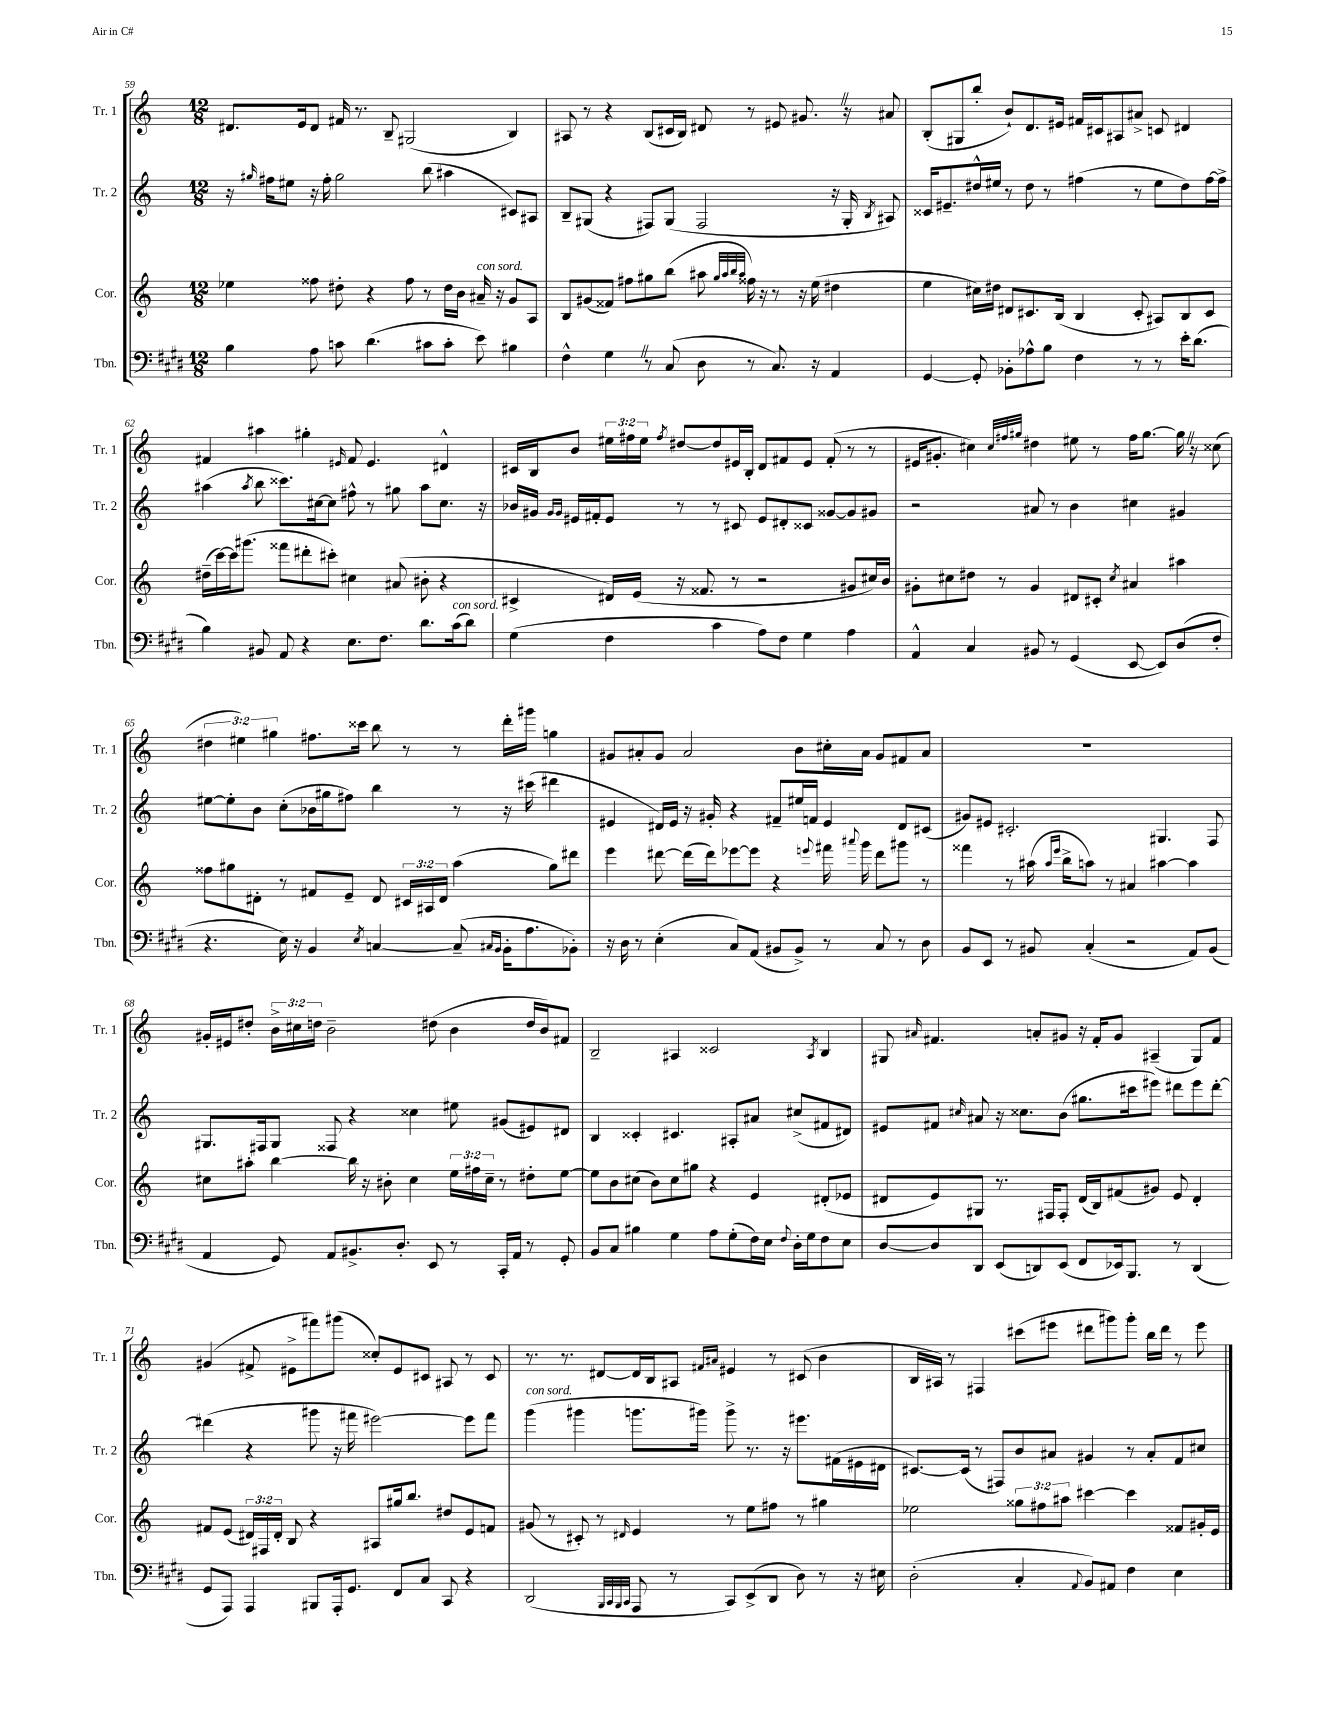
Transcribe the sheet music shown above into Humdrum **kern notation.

**kern	**kern	**kern	**kern
*staff4	*staff3	*staff2	*staff1
*clefF4	*clefG2	*clefG2	*clefG2
*k[f#c#g#d#]	*k[]	*k[]	*k[]
*M12/8	*M12/8	*M12/8	*M12/8
4B\	4ee-\	16r	8.d#/L
.	.	16qqgg#/	.
.	.	16ff#\LK	.
.	.	8ee#\J	.
.	.	.	16e/k
8A\	8ff##\	16r	8d#/J
.	.	16ff#'\	.
8c\	8dd#'\	2gg#\	16f#/
.	.	.	8.r
(4.d#\	4r	.	.
.	.	.	8B~/
.	8ff##\	.	(2G#/
8c#\L	8r	(8bb\	.
8c#'\J	16dd#\LL	4aa#\	.
.	16b\JJ	.	.
8e\)	16a#~/	.	.
.	16r	.	.
4B#\	8g/L	8c#/L)	4B/)
.	8A/J	8A#/J	.
=	=	=	=
4F#^^\	8B/L	8B~/L	8A#/
.	(8g#/	(8G#/J	8r
4G#\	8f##/J)	4r	4r
.	8ff#\L	.	.
8r	8gg#\	8F#/L)	(8B/L
(8C#/	(8bb\J	(8G#/J	16c#/L
.	.	.	16B/JJ)
8D#\	8aa#\	2F#/	8d#/
.	32qqgg#/LLL	.	.
.	32qqaa#/	.	.
.	32qqbb/	.	.
.	32qqaa#/JJJ	.	.
8r	16ff##\)	.	8r
.	16r	.	.
8.C#/)	8r	.	8e#/
.	16r	.	8.g#/
16r	(16ee\	.	.
4AA/	4dd#\	16r	.
.	.	16G#'/	16r
.	.	8qB/	.
.	.	8A#/)	8a#/
=	=	=	=
[4GG#/	4ee\	16c##/LK	(8B'/L
.	.	8.e#~/	.
.	.	.	8G#/
8GG#'/]	16cc#\LL)	16dd#^^/L	8bb'/J
.	16dd#\JJ	16ee#/JJ	.
8BB-'\L	8d#/L	8r	8b`/L)
8A-^^\	8.c#/	8dd#\	8.d/
8B\J	.	8r	.
.	(16B/Jk	.	16e#/Jk
4F#\	4B/	(4ff#\	16f#/LL
.	.	.	16c#/J
.	.	.	8A#/
8r	8c#'/	8r	8a#^/J
8r	8A#/L)	8ee#\L	8c/
16e'\LK	8B/	8dd#\)	4d#/
(8.d#\J	.	.	.
.	8c#/J	[16ff#\L	.
.	.	16ff#^\]JJ	.
=	=	=	=
4B\)	(16dd#~\LL	(4aa#\	4f#/
.	[16ccc\)	.	.
.	16ccc\]J	.	.
.	(8.ggg#\J	.	.
.	.	8qaa#/	.
8BB#/	.	8bb\	4aa#\
8AA/	8fff##\L	8.ccc##\L)	.
4r	8ddd#'\	.	4gg#'\
.	.	[16cc#\k	.
.	8ccc#'\J)	8cc#\]J	.
.	.	.	16qqe#/
8.E\L	4cc#\	8ff#^^\	8f#/
.	.	8r	4.e#/
8.F#\J	.	.	.
.	(8a#/	8gg#\	.
8.d#\L	8b#'\	8aa#\L	.
.	4r	8.cc#\J	4d#^^/
(16c#\k	.	.	.
8d#\J)	.	.	.
.	.	16r	.
=	=	=	=
(4G#\	4c#^/	16b-/LL	16c#/LL
.	.	16g#/JJ	16B/J
.	.	16qqg#/LL	.
.	.	16qqg#/JJ	.
.	.	16e#/LL	8b/J
.	.	16f#'/J	.
4F#\	16d#/LL)	8e#/J	24ee#\LL
.	.	.	24ff#\
.	(16e/JJ	.	.
.	.	.	24ee#\JJ
.	.	.	8qff#/
.	16r	8r	[8dd#/L
.	8.f##/	.	.
4c#\	.	8r	8dd#/]
.	8r	8c#/	16e#/L
.	.	.	16B'/JJ
8A\L)	2r	8e#/L	8d/L
8F#\J	.	8d#'/	8f#/
4G#\	.	8c##/J	8e#/J
.	.	[8g##/L	(8f#'/
4A\	8g#/L	8g##/]	8r
.	16cc#/L)	8g#/J	8r
.	16b/JJ	.	.
=	=	=	=
4AA^^/	8g#'\L	2r	16e#/LK
.	.	.	8.g#'/J
.	8cc#\	.	.
4C#/	8dd#\J	.	4cc#\)
.	8r	.	.
.	.	.	32qqcc#/LLL
.	.	.	32qqff#/
.	.	.	32qqgg#/JJJ
8BB#/	4g#/	8a#/	4dd#\
8r	.	8r	.
(4GG#/	8d#/L	4b\	8ee#\
.	8c#'/J	.	8r
.	8qcc#/	.	.
[8EE/	4a#/	4cc#\	16ff#\LK
.	.	.	[8.gg#\J
8EE/]L)	.	.	.
(8D#/	4aa#\	4g#/	16gg#\]
.	.	.	16r
8F#'/J	.	.	(8cc##\
=	=	=	=
4.r	8ff##\L	[8ee#\L	6dd#\
.	8gg#\	8ee#'\]	.
.	.	.	6ee#\)
.	8d#'\J	8b\J	.
.	.	.	6gg#\
16E\)	8r	(8cc'\L	.
16r	.	.	.
4BB/	8f#/L	16b-\L	8.ff#\L
.	.	16gg#\J	.
.	8e~/J	8ff#\J)	.
.	.	.	16ccc##\Jk
8qE/	.	.	.
[4C/	8d#/	4bb\	8bb\
.	24c#/LL	.	8r
.	24A#/	.	.
.	24d#/JJ	.	.
(8C~/]	(4aa\	8r	8r
16qqC#/LL	.	.	.
16qqBB/JJ	.	.	.
16BB'\LK	.	16r	16ddd'\LL
8.A\	.	(16ccc#\	16ggg#\JJ
.	8gg#\L)	4ddd#\	4gg\
8BB-'\J)	8ddd#\J	.	.
=	=	=	=
16r	4eee\	4e#/	8g#/L
16D#\	.	.	.
8r	.	.	8a#'/
(4E'\	[8ddd#\	16d#/LL)	8g#/J
.	.	16e#/JJ	.
.	(16ddd#\]LL	16r	2a#/
.	16ddd#\J)	16g#'/	.
8C#/L)	[8eee-\	4r	.
(8AA/J	8eee-\]J	.	.
8BB#/L	4r	8f#~/L	.
8BB#^/J)	.	16ee#/L	8b\L
.	.	16f/JJ	.
.	8qqeee/	.	.
8r	16fff#\	4e#/	16cc#'\L
.	8qqaaa#/	.	.
.	16ggg\	.	16a#\JJ
8C#/	8ddd#\L	.	8g#/L
8r	8ggg#\J	8d#/L	8f#/
8D#\	8r	(8c#/J	8a#/J
=	=	=	=
8BB/L	4fff##\	8g#/L)	1.r
8EE/J	.	8e#/J	.
8r	8r	2.c#'/	.
8BB#/	(16aa#\	.	.
.	16qqaa#/LL	.	.
.	16qqeee/JJ	.	.
.	16bb^\LK	.	.
(4C#'/	8aa\J)	.	.
.	8r	.	.
2r	4a#/	.	.
.	[4aa#\	4.G#/	.
8AA/L)	4aa#\]	.	.
(8BB#/J	.	8F/	.
=	=	=	=
4AA/	8cc#\L	8.G#/L	16g#'/LL
.	.	.	16e#/J
.	8aa#'\J	.	8dd#'/J
.	.	16F#/k	.
8GG#/)	[4bb\	8G#/J	24b^\LL
.	.	.	24cc#\
.	.	.	24dd\JJ
8AA/L	.	8F##/	2b~\
8.BB#^/	16bb\]	4r	.
.	16r	.	.
.	8b#'\	.	.
8.D#'/J	.	.	.
.	4cc#\	4cc##\	.
8EE/	.	.	(8dd#\
8r	24ee\LL	8ee#\	4b\
.	24ff#\	.	.
.	24cc#~\JJ	.	.
16CC#'/LL	8r	(8g#/L	.
16AA/JJ	.	.	.
8r	8dd#'\L	8e#/)	16dd#/LL
.	.	.	16b/J)
8GG#'/	[8ee\J	8d#/J	8f#/J
=	=	=	=
8BB/L	8ee\]L	4B/	2B~/
8C#/J	8b\	.	.
4B#\	(8cc#\J	4c##'/	.
.	8b\L)	.	.
4G#\	8cc#\	4.c#/	4A#/
.	8gg#\J	.	.
8A\L	4r	.	2c##/
(8G#'\	.	8A#'/L	.
16F#\L)	4e/	8a#/J	.
16E\JJ	.	.	.
8qqF#/	.	.	.
16D#'\LL	.	(8cc#^/L	.
16G#\J	.	.	.
.	.	.	8qA#/
8F#\	(8d#'/L	8f#/	4B/
8E\J	8e-/J	8d#/J)	.
=	=	=	=
[8D#/L	8d#/L	8e#/L	8G#/
.	.	.	16qqa#/
8D#/]	8e/)	8f#/J	4.f#/
.	.	16qqcc#/	.
8DD#/J	8G#/J	8a#/	.
(8EE/L	8.r	16r	.
.	.	8.cc##\L	.
8DD/)	.	.	8a'/L
.	16F#/LK	.	.
(8EE/J	8F#'/J	(8b\J	8g#/J
8FF#/L	(16d#/LL	8.gg#\L	16r
.	16B/J)	.	16f#'/LK
16EE-/k)	(8f#/	.	8g#/J
8.BBB/J	.	16ccc#\k	.
.	8g#/J)	8eee#\J)	(4A#~/
8r	8e/	8ddd#\L	.
(4DD/	4d#'/	8eee#\	8G#/L)
.	.	[8ddd#'\J	8f#/J
=	=	=	=
8GG#/L	8f#/L	(4ddd#\]	(4g#/
8AAA/J)	(8e/J	.	.
4AAA/	24d#/LL)	4r	8f#^/
.	24F#/	.	.
.	24d#'/JJ	.	.
.	8B/	.	8e#^\L
8BBB#/L	4r	8ggg#\	8fff#\)
16AAA'/k	.	16r	(8ggg#\J
8.GG#/J	.	16fff#\	.
.	8A#/L	[2eee#\)	8cc##'/L)
8FF#/L	16gg#/k	.	8e#/
.	8.bb/J	.	.
8C#/J	.	.	8c#/J
8CC#/	8dd#/L	.	8A#/
4r	8e/	8eee#\]L	8r
.	8f/J	8fff#\J	8c#/
=	=	=	=
(2DD#/	(8g#/	(4ggg\	8.r
.	8r	.	.
.	.	.	8.r
.	8c#'/)	4ggg#\	.
.	8r	.	[8d#/L
32qqBBB/LLL	.	.	.
32qqCC#/	.	.	.
32qqBBB/	.	.	.
32qqCC#/JJJ	16qqd#/	.	.
8AAA/	4e/	8.ggg\L	16d#/]L
.	.	.	16B/J
8r	.	.	8A#/J
.	.	16ggg#\Jk)	.
.	.	.	16qqf#/LL
.	.	.	16qqa#/JJ
8CC#/L)	8r	8ggg#^\	4e#/
(8EE^/	8ee\L	8.r	.
8DD#/J	8ff#\J	.	8r
.	.	16r	.
8D#\)	8r	8.eee#\L	(8c#/
8r	4gg#\	.	4b\
.	.	(16f#\L	.
16r	.	16e#\	.
16E#\	.	16d#\JJ	.
=	=	=	=
(2D#'\	2ee-\	[8.c#/L)	16B/LL
.	.	.	16A#/JJ)
.	.	.	8r
.	.	(16c#/]Jk	.
.	.	8r	4F#/
.	.	8F#/L)	.
4C#'/	12gg##\L	8b/	(8ccc#\L
.	12ff#\	.	.
.	.	8a#/J	8eee#\J
.	12aa#\J	.	.
8qqAA/	.	.	.
8BB/L)	[4ccc#\	4g#/	8ddd#\L
8AA#/J	.	.	8ggg#\)
4F#\	4ccc#\]	8r	8ggg#'\J
.	.	8a#'/L	16bb\LL
.	.	.	16ddd#\JJ
4E\	8f##/L	8f/	8r
.	16g#'/L	8cc#/J	8eee#\
.	16e/JJ	.	.
==	==	==	==
*-	*-	*-	*-
